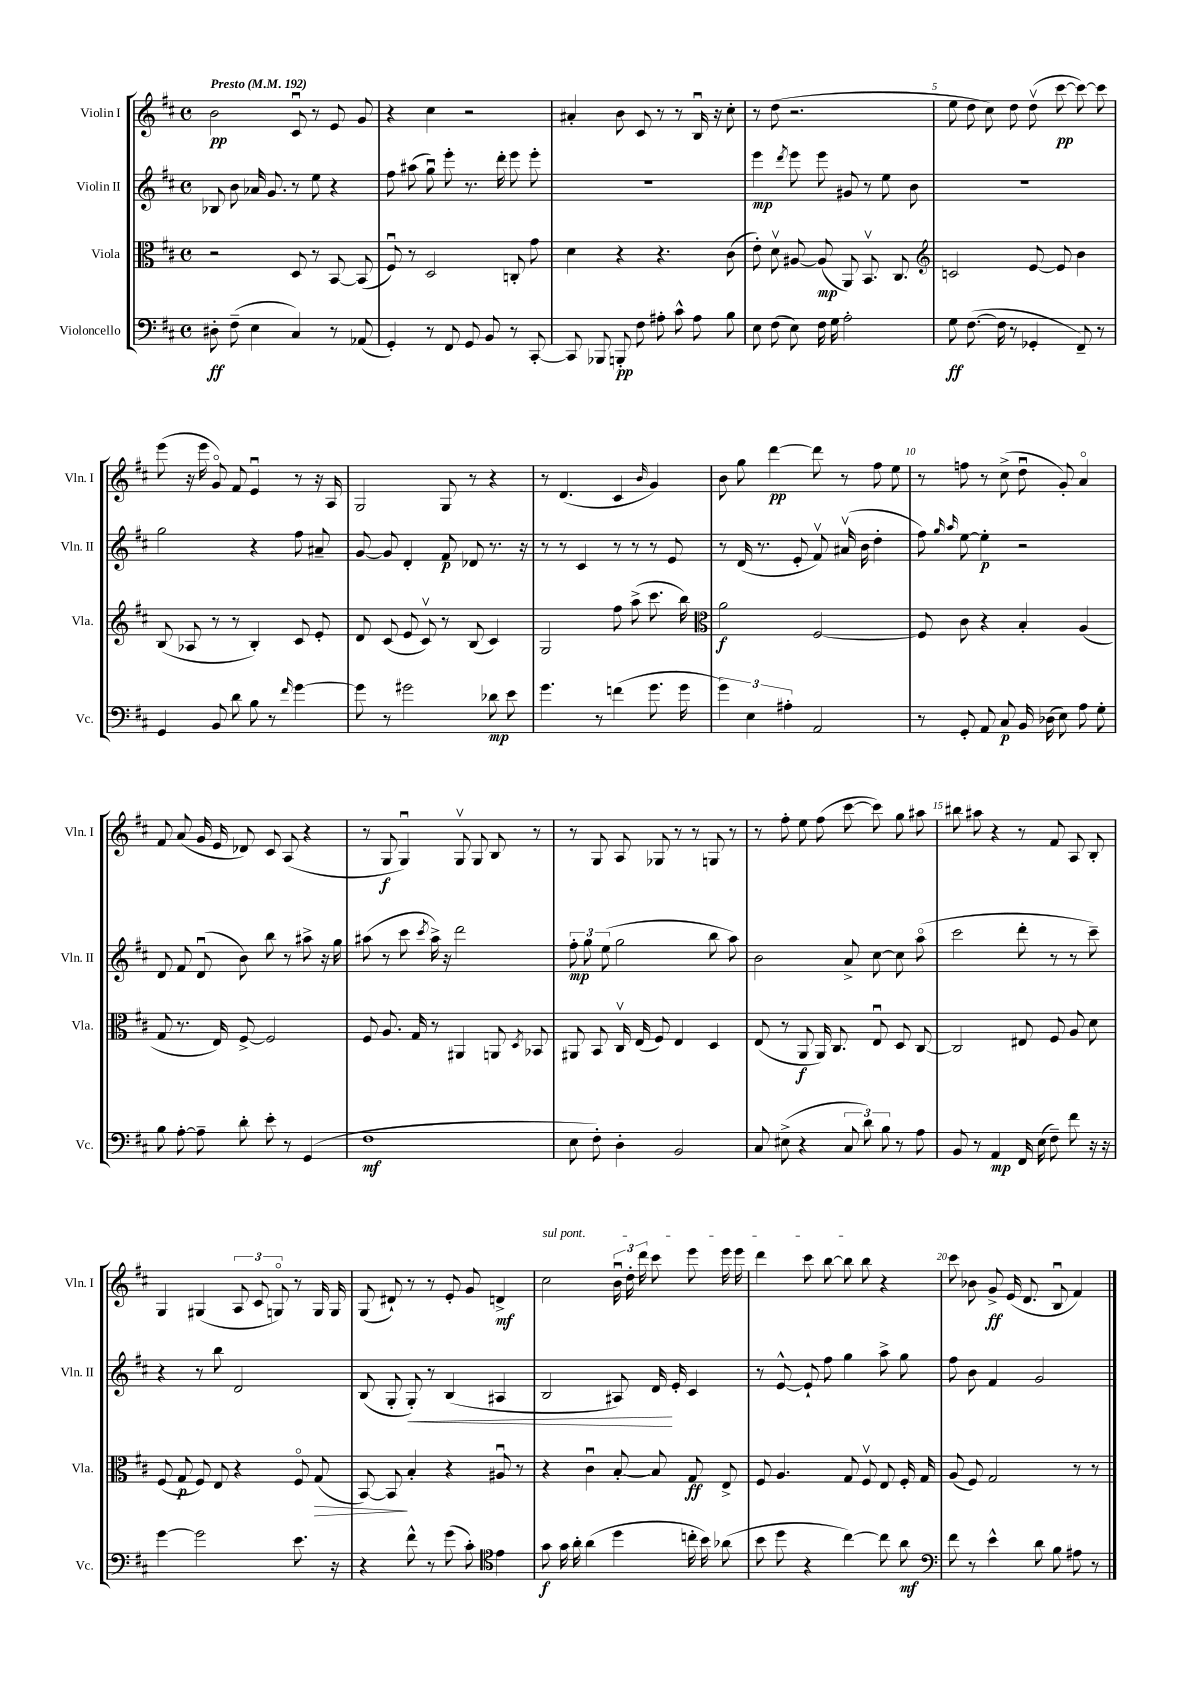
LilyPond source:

<<
\new StaffGroup <<
\new Staff = "s0" \with { instrumentName = "Violin I" shortInstrumentName = "Vln. I" } {
    \clef treble \key d \major \defaultTimeSignature \time 4/4 \tempo "Presto" 4 = 192
    \autoBeamOff b'2\pp cis'8\downbow r8 e'8 g'8 |
    r4 cis''4 r2 |
    ais'4-. b'8 cis'8 r8 r8 b16\downbow r16 cis''8-. |
    r8 d''8( r2. |
    e''8 d''8 cis''8) d''8 d''8\upbow( cis'''8~\pp cis'''8~) cis'''8 |
    e'''8( r16 e'''16 g'8\flageolet) fis'8 e'4\downbow r8 r16 a16 |
    g2 g8 r8 r4 |
    r8 d'4.( cis'4 \grace { b'16 } g'4) |
    b'8 g''8 d'''4~\pp d'''8 r8 fis''8 e''8 |
    r8 f''8 r8 cis''8->( d''8\downbow g'8-.) a'4\flageolet |
    fis'8 a'8( g'16 e'16 des'8) cis'8 a8( r4 |
    r8 g8\f g4\downbow) g8\upbow g8 b8 r8 |
    r8 g8 a8 ges8 r8 r8 g8 r8 |
    r8 fis''8-. e''8 fis''8( cis'''8~ cis'''8) g''8 ais''8 |
    bis''8 ais''8 r4 r8 fis'8 a8 b8-. |
    g4 gis4( \tuplet 3/2 { a8 cis'8 g8\flageolet) } r8 g16 g16 |
    g8( dis'8-!) r8 r8 e'8-. g'8 d'4->\mf |
    \once \override TextSpanner.bound-details.left.text = \markup { \italic "sul pont." } cis''2\startTextSpan \tuplet 3/2 { b'16\downbow d''16-. d'''16 } cis'''8 e'''8 e'''16 e'''16 |
    d'''4 cis'''8 b''8~ b''8 b''8\stopTextSpan r4 |
    cis'''8 bes'8 g'8->\ff e'16( d'8. b8\downbow fis'4) \bar "|." |
}
\new Staff = "s1" \with { instrumentName = "Violin II" shortInstrumentName = "Vln. II" } {
    \clef treble \key d \major \defaultTimeSignature \time 4/4
    \autoBeamOff bes8 b'8 aes'16 g'8. r8 e''8 r4 |
    fis''8 ais''8( g''8\downbow) e'''8-. r8. d'''16-. e'''8 e'''8-. |
    R1 |
    e'''4\mp \acciaccatura { d'''8 } e'''8 e'''8 gis'8 r8 e''8 b'8 |
    R1 |
    g''2 r4 fis''8 ais'8-- |
    g'8~ g'8 d'4-. fis'8\p des'8 r8. r16 |
    r8 r8 cis'4 r8 r8 r8 e'8 |
    r8 d'16( r8. e'8-. fis'8\upbow) ais'16\upbow( b'16 d''4-. |
    fis''8) \grace { g''16 a''16 } e''8~ e''4-.\p r2 |
    d'8 fis'8 d'8\downbow( b'8) b''8 r8 ais''8-> r16 g''16 |
    ais''8( r8 cis'''8 \acciaccatura { cis'''8 } ais''16->) r16 d'''2 |
    \tuplet 3/2 { fis''8-.\mp g''8 e''8( } g''2 b''8 a''8) |
    b'2 a'8-> cis''8~ cis''8 a''8\flageolet( |
    cis'''2 d'''8-. r8 r8 cis'''8--) |
    r4 r8 b''8 d'2 |
    b8( g8-. g8-.\<) r8 b4( ais4 |
    b2 ais8) d'16\! e'16-. cis'4 |
    r8 e'8~-^ e'8-! fis''8 g''4 a''8-> g''8 |
    fis''8 b'8 fis'4 g'2 \bar "|." |
}
\new Staff = "s2" \with { instrumentName = "Viola" shortInstrumentName = "Vla." } {
    \clef alto \key d \major \defaultTimeSignature \time 4/4
    \autoBeamOff r2 d8 r8 b,8~ b,8( |
    fis8\downbow) r8 d2 c8-. g'8 |
    d'4 r4 r4. cis'8( |
    e'8-.) d'8\upbow ais8~ ais8\mp( a,8) b,8.\upbow cis8. |
    \clef treble c'2 e'8~ e'8 b'4 |
    b8( aes8 r8 r8 b4-.) cis'8 e'8-. |
    d'8 cis'8( e'8 cis'8\upbow) r8 b8( cis'4) |
    g2 fis''8 a''8->( cis'''8. b''16) |
    \clef alto a'2\f fis2~ |
    fis8 cis'8 r4 b4-. a4( |
    g8 r8. e16) fis8~-> fis2 |
    fis8 a8. g16 r8 ais,4 a,8 \acciaccatura { d8 } bes,8 |
    ais,8 b,8 cis16\upbow e16( fis8) e4 d4 |
    e8( r8 a,8\f a,16) cis8. e8\downbow d8 cis8~ |
    cis2 eis8 fis8 a8 d'8 |
    fis8( g8\p fis8) e8 r4 fis8\flageolet g8\>( |
    b,8~) b,8\! b4-. r4 ais8\downbow r8 |
    r4 cis'4\downbow b8~-. b8 g8\ff e8-> |
    fis8 a4. g8 fis8\upbow e8 fis16-. g16 |
    a8( fis8) g2 r8 r8 \bar "|." |
}
\new Staff = "s3" \with { instrumentName = "Violoncello" shortInstrumentName = "Vc." } {
    \clef bass \key d \major \defaultTimeSignature \time 4/4
    \autoBeamOff dis8-.\ff fis8--( e4 cis4) r8 aes,8( |
    g,4-.) r8 fis,8 g,8 b,8 r8 cis,8~-. |
    cis,8 bes,,8 b,,8-.\pp fis8 ais8-. cis'8-^ ais8 b8 |
    e8 fis8( e8) fis16 g16 a2-. |
    g8\ff fis8.~( fis16 r8 ges,4-. fis,8--) r8 |
    g,4 b,8 d'8 b8 r8 \grace { fis'16 } g'4~ |
    g'8 r8 gis'2 des'8\mp e'8 |
    g'4. r8 f'4( g'8. g'16 |
    \tuplet 3/2 { g'4) e4 ais4-. } a,2 |
    r8 g,8-. a,8 cis8\p b,16 des16( e8) a8 g8-. |
    b8 a8~-. a8-- d'8-. e'8-. r8 g,4( |
    fis1\mf |
    e8 fis8-.) d4-. b,2 |
    cis8 eis8->( r4 \tuplet 3/2 { cis8 d'8) b8 } r8 a8 |
    b,8 r8 a,4\mp fis,16 e16( fis8--) fis'8 r16 r16 |
    g'4~ g'2 e'8. r16 |
    r4 fis'8-^ r8 g'8( cis'8-.) \clef tenor e'4 |
    g'8\f g'16 a'16-. a'4( d''4 c''16-. b'16) aes'8( |
    b'8 d''8 r4 cis''4~) cis''8 a'8\mf |
    \clef bass fis'8 r8 e'4-^ d'8 b8 ais8 r8 \bar "|." |
}
>>
>>
\layout { \context { \Score \override BarNumber.break-visibility = ##(#f #t #t) barNumberVisibility = #(every-nth-bar-number-visible 5) } }
